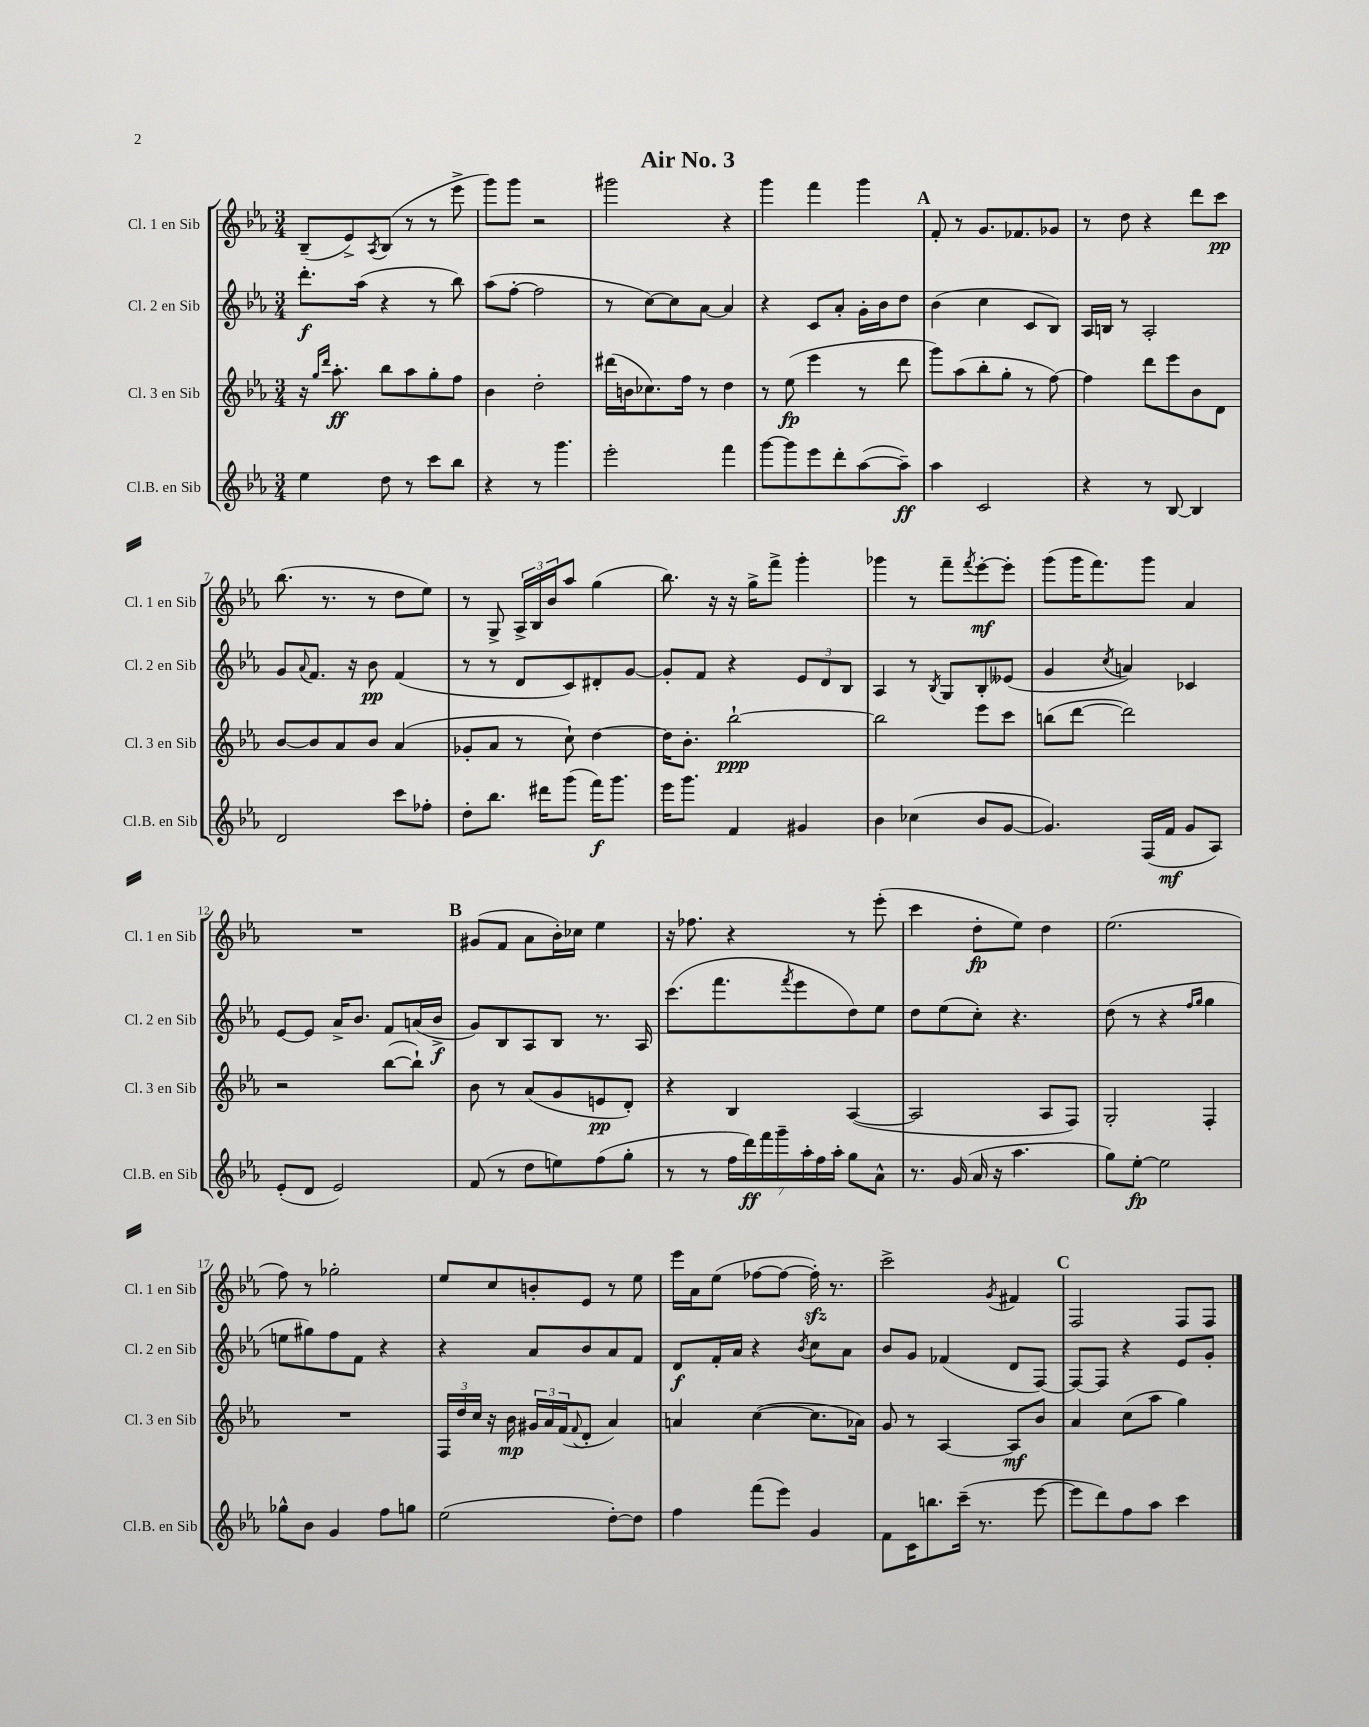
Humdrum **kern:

**kern	**kern	**kern	**kern
*staff4	*staff3	*staff2	*staff1
*clefG2	*clefG2	*clefG2	*clefG2
*k[b-e-a-]	*k[b-e-a-]	*k[b-e-a-]	*k[b-e-a-]
*M3/4	*M3/4	*M3/4	*M3/4
4ee-	16r	8.ddd'	(8B-~
.	16qqgg	.	.
.	16qqddd	.	.
.	8.aa-'	.	.
.	.	.	8e-^)
.	.	(16aa-	.
.	.	.	8qA-
8dd	8bb-	4r	(8B-
8r	8aa-	.	8r
8ccc	8gg'	8r	8r
8bb-	8ff	8bb-)	8eee-^
=	=	=	=
4r	4b-	(8aa-	8ggg)
.	.	[8ff'	8ggg
8r	2dd'	2ff]	2r
4.ggg	.	.	.
=	=	=	=
2eee-'	(16ddd#	8r	2ggg#
.	16b	.	.
.	8.cc-)	[8cc)	.
.	.	8cc]	.
.	16ff	.	.
.	8r	[8a-	.
4fff	4dd	4a-]	4r
=	=	=	=
[8ggg	8r	4r	4ggg
8ggg]	(8ee-	.	.
8eee-	4eee-	8c	4fff
8ddd'	.	8a-'	.
([8aa-	8r	16g'	4ggg
.	.	16b-	.
8aa-~])	8ddd	8dd	.
=	=	=	=
4aa-	8ggg)	(4b-	8f'
.	(8aa-	.	8r
2c	8bb-'	4cc	8.g
.	8gg'	.	.
.	.	.	8.f-
.	8r	8c	.
.	[8ff)	8B-)	8g-
=	=	=	=
4r	4ff]	16A-	8r
.	.	16B	.
.	.	8r	8dd
8r	8ddd	2A-'	4r
[8B-	8eee-	.	.
4B-]	8b-	.	8ddd
.	8d	.	8ccc
=	=	=	=
2d	[8b-	8g	(8.bb-
.	.	8qqa-	.
.	8b-]	8.f	.
.	.	.	8.r
.	8a-	.	.
.	.	16r	.
.	8b-	8b-	8r
8ccc	(4a-	(4f	8dd
8ff-'	.	.	8ee-)
=	=	=	=
8dd'	8g-'	8r	8r
8.bb-	8a-	8r	8G^
.	8r	8d	24A-^
.	.	.	24B-
16ddd#	.	.	.
.	.	.	24b-
(8ggg	8cc`)	8c)	8aa-
16fff)	[4dd	8d#'	(4gg
8.ggg	.	.	.
.	.	[8g	.
=	=	=	=
16eee-	16dd]	8g']	8.bb-)
8.ggg	8.b-'	.	.
.	.	8f	.
.	.	.	16r
4f	[2bb-`	4r	16r
.	.	.	16gg^
.	.	.	8fff^
4g#	.	12e-	4ggg'
.	.	12d	.
.	.	12B-	.
=	=	=	=
4b-	2bb-]	4A-	4ggg-
(4cc-	.	8r	8r
.	.	8qB-	.
.	.	8G	8fff~
.	.	.	8qfff
8b-	8eee-	8B-'	[8eee-'
[8g	8ccc	(8e--	8eee-']
=	=	=	=
4.g])	(8bb	4g	(8ggg
.	[8ddd	.	16ggg
.	.	.	8.fff)
.	.	8qcc	.
.	2ddd])	4a)	.
(16F	.	.	8ggg
16f	.	.	.
8g	.	4c-	4a-
8A-)	.	.	.
=	=	=	=
(8e-'	2r	[8e-	2.r
8d	.	8e-]	.
2e-)	.	16a-^	.
.	.	8.b-	.
.	([8bb-	8f	.
.	8bb-`])	(16a	.
.	.	16b-^	.
=	=	=	=
(8f	8b-	8g)	(8g#
8r	8r	8B-	8f
8dd	(8a-	8A-	8a-
8ee)	8g	8B-	16b-')
.	.	.	16cc-
(8ff	8e	8.r	4ee-
8gg'	8d')	.	.
.	.	16A-	.
=	=	=	=
8r	4r	(8.ccc	16r
.	.	.	8.ff-
8r	.	.	.
.	.	8.fff	.
28ff	4B-	.	4r
28ddd)	.	.	.
28fff	.	.	.
28ggg~	.	.	.
.	.	8qfff	.
.	.	8eee-	.
28aa-'	.	.	.
28ff	.	.	.
28aa-'	.	.	.
8gg	([4A-	8dd)	8r
8a-^^	.	8ee-	(8eee-'
=	=	=	=
8.r	2A-]	8dd	4ccc
.	.	(8ee-	.
(16g	.	.	.
16a-	.	8cc')	8dd'
16r	.	.	.
4.aa-	.	4.r	8ee-)
.	8A-	.	4dd
.	8F)	.	.
=	=	=	=
8gg)	2G'	(8dd	(2.ee-
[8ee-'	.	8r	.
2ee-]	.	4r	.
.	.	16qqff	.
.	.	16qqgg	.
.	4F'	4gg	.
=	=	=	=
8gg-^^	2.r	8ee	8ff)
8b-	.	8gg#)	8r
4g	.	8ff	2gg-'
.	.	8f	.
8ff	.	4r	.
8gg	.	.	.
=	=	=	=
(2ee-	24F	4r	8ee-
.	24dd	.	.
.	24cc	.	.
.	16r	.	8cc
.	16b-	.	.
.	24g#	8a-	8b'
.	24a-	.	.
.	(24f	.	.
.	8qqf	.	.
.	8d'	8b-	8e-
[8dd')	4a-)	8a-	8r
8dd]	.	8f	8ee-
=	=	=	=
4ff	4a	8d	16eee-
.	.	.	16a-
.	.	16f'	(8ee-
.	.	16a-	.
(8fff	([4cc	4r	[8ff-
8eee-)	.	.	8ff-_
.	.	8qb-	.
4g	8.cc]	8cc	16ff-'])
.	.	.	8.r
.	.	8a-	.
.	16a-)	.	.
=	=	=	=
8f	8g	8b-	2ccc^
16c	8r	8g	.
8.bb	.	.	.
.	[4A-	(4f-	.
(16ccc~	.	.	.
8.r	.	.	.
.	.	.	8qg
.	8A-]	8d	4f#
[8eee-	8b-	[8F)	.
=	=	=	=
8eee-]	4a-	8F_	2F
8ddd)	.	8F]	.
8ff	(8cc	4r	.
8aa-	8aa-	.	.
4ccc	4gg)	8e-	8F
.	.	8g'	8F
==	==	==	==
*-	*-	*-	*-
